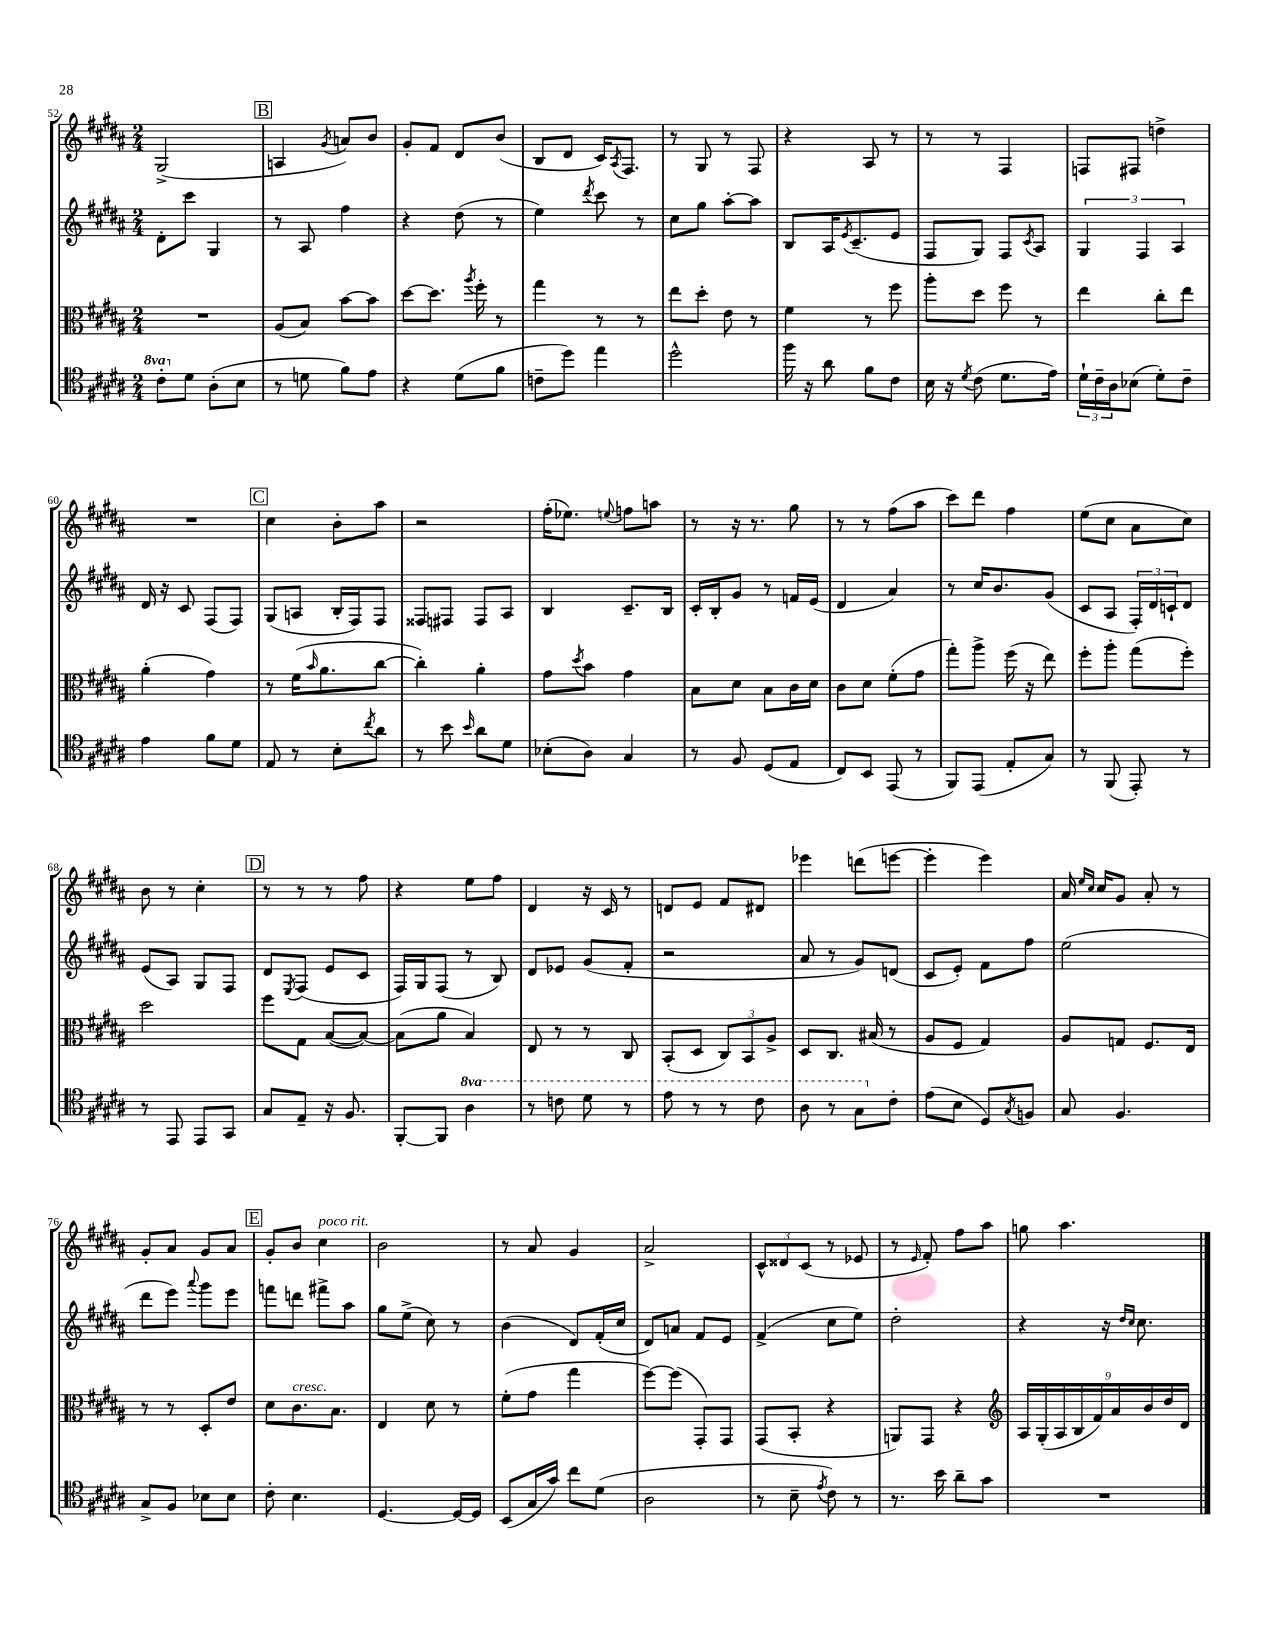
<<
\new StaffGroup <<
\new Staff = "s0" {
    \clef treble \key b \major \numericTimeSignature \time 2/4
    gis2->( |
    \mark \markup { \box "B" } a4 \acciaccatura { gis'8 } a'8) b'8 |
    gis'8-. fis'8 dis'8 b'8( |
    b8 dis'8 cis'16) \acciaccatura { ais8 } fis8. |
    r8 gis8 r8 fis8 |
    r4 ais8 r8 |
    r8 r8 fis4 |
    f8 fis8 d''4-> |
    R2 |
    \mark \markup { \box "C" } cis''4 b'8-. ais''8 |
    r2 |
    fis''16-.( ees''8.) \appoggiatura { e''8 } f''8 a''8 |
    r8 r16 r8. gis''8 |
    r8 r8 fis''8( ais''8 |
    cis'''8) dis'''8 fis''4 |
    e''8( cis''8 ais'8 cis''8) |
    b'8 r8 cis''4-. |
    \mark \markup { \box "D" } r8 r8 r8 fis''8 |
    r4 e''8 fis''8 |
    dis'4 r16 cis'16 r8 |
    d'8 e'8 fis'8 dis'8 |
    ees'''4 d'''8( e'''8~ |
    e'''4-. e'''4) |
    ais'16 \grace { e''16 cis''16 } cis''16 gis'8 ais'8-. r8 |
    gis'8-. ais'8 gis'8 ais'8 |
    \mark \markup { \box "E" } gis'8-. b'8 cis''4^\markup { \italic "poco rit." } |
    b'2 |
    r8 ais'8 gis'4 |
    ais'2-> |
    \tuplet 3/2 { cis'8-^ disis'8 cis'8( } r8 ees'8 |
    r8 \grace { e'16 } fis'8-.) fis''8 ais''8 |
    g''8 ais''4. \bar "|." |
}
\new Staff = "s1" {
    \clef treble \key b \major \numericTimeSignature \time 2/4
    dis'8-. cis'''8 gis4 |
    \mark \markup { \box "B" } r8 ais8 fis''4 |
    r4 dis''8( r8 |
    e''4) \acciaccatura { dis'''8 } cis'''8 r8 |
    cis''8 gis''8 ais''8~-. ais''8 |
    b8 ais16 \acciaccatura { e'8 } cis'8.--( e'8 |
    fis8 gis8) fis8 \acciaccatura { cis'8 } ais8 |
    \tuplet 3/2 { gis4 fis4 ais4 } |
    dis'16 r16 cis'8 fis8( fis8) |
    \mark \markup { \box "C" } gis8( a8 b16-. fis16) fis8 |
    fisis8 fis8 fis8 ais8 |
    b4 cis'8.-- b16 |
    cis'16-. b16-. gis'8 r8 f'16 e'16( |
    dis'4 ais'4) |
    r8 cis''16 b'8. gis'8( |
    cis'8 ais8 \tuplet 3/2 { fis16-.) dis'16 c'16-! } dis'8 |
    e'8( ais8) gis8 fis8 |
    \mark \markup { \box "D" } dis'8 \acciaccatura { e8 } fis8( e'8 cis'8 |
    fis16) gis16 fis8( r8 b8) |
    dis'8 ees'8 gis'8( fis'8-. |
    r2 |
    ais'8 r8 gis'8) d'8( |
    cis'8 e'8-.) fis'8 fis''8 |
    e''2( |
    dis'''8 e'''8) \appoggiatura { ais'''8 } gis'''8 e'''8 |
    \mark \markup { \box "E" } f'''8 d'''8 fis'''8-> ais''8 |
    gis''8 e''8->( cis''8) r8 |
    b'4( dis'8) fis'16-.( cis''16 |
    dis'8) a'8 fis'8 e'8 |
    fis'4->( cis''8 e''8) |
    dis''2-. |
    r4 r16 \grace { dis''16 cis''16 } cis''8. \bar "|." |
}
\new Staff = "s2" {
    \clef alto \key b \major \numericTimeSignature \time 2/4
    R2 |
    \mark \markup { \box "B" } ais8( b8) b'8~ b'8 |
    dis''8~ dis''8. \acciaccatura { ais''8 } fis''16-. r8 |
    gis''4 r8 r8 |
    e''8 dis''8-. e'8 r8 |
    fis'4 r8 fis''8 |
    ais''8-. dis''8 fis''8 r8 |
    e''4 cis''8-. e''8 |
    ais'4-.( gis'4) |
    \mark \markup { \box "C" } r8 fis'16( \grace { b'16 } ais'8. cis''8~ |
    cis''4-.) ais'4-. |
    gis'8 \acciaccatura { dis''8 } b'8 gis'4 |
    b8 dis'8 b8 cis'16 dis'16 |
    cis'8 dis'8 fis'8-.( gis'8 |
    gis''8-.) ais''8-> fis''16( r16 e''8) |
    fis''8-. ais''8-. gis''8( fis''8-.) |
    dis''2 |
    \mark \markup { \box "D" } fis''8 gis8 b8~( b8~) |
    b8( ais'8 b4) |
    e8 r8 r8 cis8 |
    b,8-.( dis8 \tuplet 3/2 { cis8) b,8 ais8-> } |
    dis8 cis8. bis16( r8 |
    ais8 fis8 gis4) |
    ais8 g8 fis8. e16 |
    r8 r8 dis8-. e'8 |
    \mark \markup { \box "E" } dis'8 cis'8.^\markup { \italic "cresc." } b8. |
    e4 dis'8 r8 |
    fis'8-.( gis'8 gis''4 |
    fis''8~) fis''8( gis,8-.) gis,8 |
    gis,8( b,8-. r4 |
    a,8) gis,8 r4 |
    \clef treble \tuplet 9/8 { ais16 gis16-.( ais16 b16 fis'16) ais'16 b'16 dis''16 dis'16 } \bar "|." |
}
\new Staff = "s3" {
    \clef tenor \key b \major \numericTimeSignature \time 2/4 \set Staff.ottavationMarkups = #ottavation-simple-ordinals
    \ottava #1 cis''8-. \ottava #0 dis'8 ais8-.( b8 |
    \mark \markup { \box "B" } r8 d'8 fis'8) e'8 |
    r4 dis'8( fis'8 |
    c'8-- dis''8) e''4 |
    dis''2-^ |
    fis''16 r16 ais'8 fis'8 cis'8 |
    b16 r16 \acciaccatura { dis'8 } cis'8( dis'8. e'16) |
    \tuplet 3/2 { dis'16-! cis'16-- ais16 } bes8( dis'8-.) cis'8-- |
    e'4 fis'8 dis'8 |
    \mark \markup { \box "C" } e8 r8 b8-. \acciaccatura { cis''8 } ais'8 |
    r8 b'8 \grace { b'16 } ais'8 dis'8 |
    bes8-.( ais8) gis4 |
    r8 fis8 dis8( e8 |
    cis8) b,8 e,8( r8 |
    fis,8) e,8( e8-. gis8) |
    r8 fis,8( e,8-.) r8 |
    r8 e,8 e,8 gis,8 |
    \mark \markup { \box "D" } gis8 e8-- r16 fis8. |
    fis,8~-. fis,8 \ottava #1 ais'4 |
    r8 c''8 dis''8 r8 |
    e''8 r8 r8 cis''8 |
    ais'8 r8 gis'8 \ottava #0 cis'8-. |
    e'8( b8 dis8) \acciaccatura { gis8 } f8 |
    gis8 fis4. |
    gis8-> fis8 bes8 bes8 |
    \mark \markup { \box "E" } cis'8-. b4. |
    dis4.~ dis16~ dis16 |
    b,8( gis16 gis'16) cis''8 dis'8( |
    ais2 |
    r8 b8-- \acciaccatura { e'8 } cis'8) r8 |
    r8. b'16 ais'8-- gis'8 |
    R2 \bar "|." |
}
>>
>>
\layout { \context { \Score currentBarNumber = #52 } }
